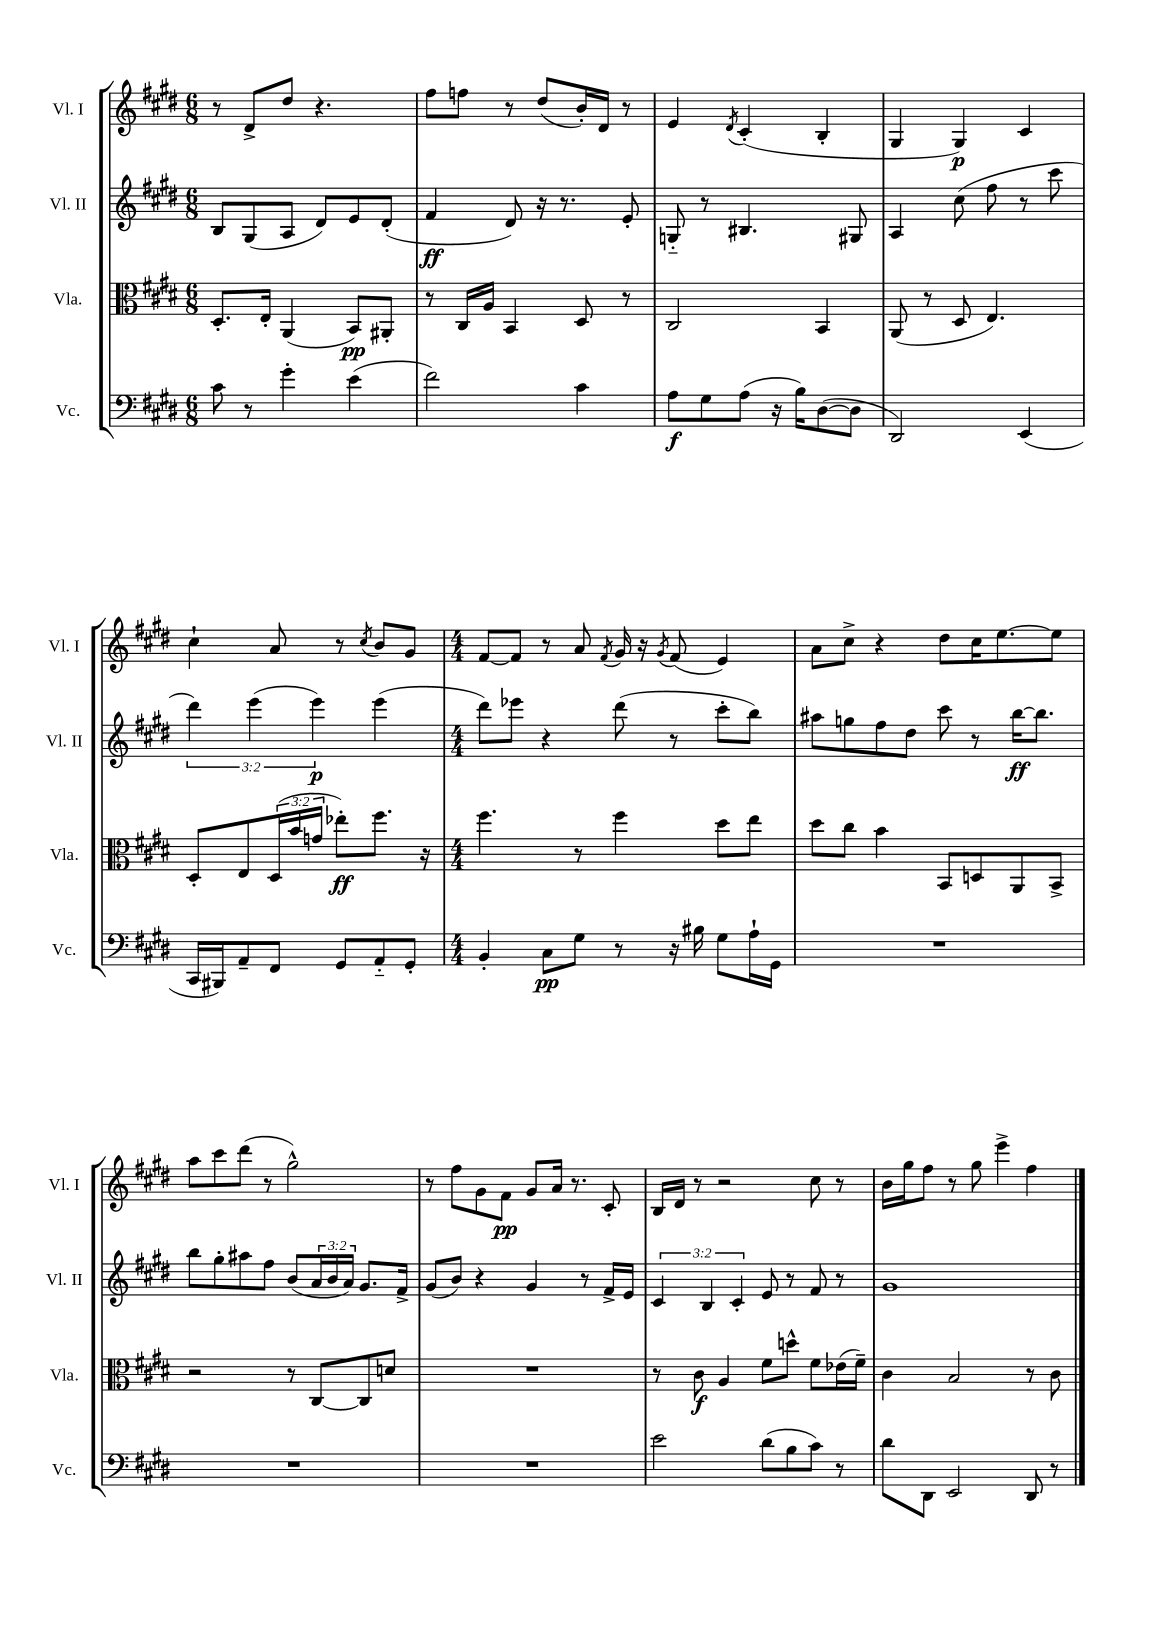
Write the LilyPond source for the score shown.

<<
\new StaffGroup <<
\new Staff = "s0" \with { instrumentName = "Vl. I" shortInstrumentName = "Vl. I" } {
    \clef treble \key e \major \numericTimeSignature \time 6/8
    r8 dis'8-> dis''8 r4. |
    fis''8 f''8 r8 dis''8( b'16-.) dis'16 r8 |
    e'4 \acciaccatura { dis'8 } cis'4-.( b4-. |
    gis4 gis4\p) cis'4 |
    cis''4-! a'8 r8 \acciaccatura { cis''8 } b'8 gis'8 |
    \numericTimeSignature \time 4/4 fis'8~ fis'8 r8 a'8 \acciaccatura { fis'8 } gis'16 r16 \acciaccatura { gis'8 } fis'8( e'4) |
    a'8 cis''8-> r4 dis''8 cis''16 e''8.~ e''8 |
    a''8 cis'''8 dis'''8( r8 gis''2-^) |
    r8 fis''8 gis'8 fis'8\pp gis'8 a'16 r8. cis'8-. |
    b16 dis'16 r8 r2 cis''8 r8 |
    b'16 gis''16 fis''8 r8 gis''8 e'''4-> fis''4 \bar "|." |
}
\new Staff = "s1" \with { instrumentName = "Vl. II" shortInstrumentName = "Vl. II" } {
    \clef treble \key e \major \numericTimeSignature \time 6/8 \override Staff.TupletNumber.text = #tuplet-number::calc-fraction-text
    b8 gis8( a8 dis'8) e'8 dis'8-.( |
    fis'4\ff dis'8) r16 r8. e'8-. |
    g8-_ r8 bis4. gis8 |
    a4 cis''8( fis''8 r8 cis'''8 |
    \tuplet 3/2 { dis'''4) e'''4( e'''4\p) } e'''4( |
    \numericTimeSignature \time 4/4 dis'''8) ees'''8 r4 dis'''8( r8 cis'''8-. b''8) |
    ais''8 g''8 fis''8 dis''8 cis'''8 r8 b''16~\ff b''8. |
    b''8 gis''8-. ais''8 fis''8 b'8( \tuplet 3/2 { a'16 b'16 a'16) } gis'8. fis'16-> |
    gis'8( b'8) r4 gis'4 r8 fis'16-> e'16 |
    \tuplet 3/2 { cis'4 b4 cis'4-. } e'8 r8 fis'8 r8 |
    gis'1 \bar "|." |
}
\new Staff = "s2" \with { instrumentName = "Vla." shortInstrumentName = "Vla." } {
    \clef alto \key e \major \numericTimeSignature \time 6/8 \override Staff.TupletNumber.text = #tuplet-number::calc-fraction-text
    dis8.-. e16-. a,4( b,8\pp) ais,8-. |
    r8 cis16 a16 b,4 dis8 r8 |
    cis2 b,4 |
    a,8( r8 dis8 e4.) |
    dis8-. e8 \tuplet 3/2 { dis16( b'16 g'16 } ees''8-.\ff) fis''8. r16 |
    \numericTimeSignature \time 4/4 fis''4. r8 fis''4 dis''8 e''8 |
    dis''8 cis''8 b'4 b,8 d8 a,8 b,8-> |
    r2 r8 cis8~ cis8 d'8 |
    R1 |
    r8 cis'8\f a4 fis'8 d''8-^ fis'8 ees'16( fis'16--) |
    cis'4 b2 r8 cis'8 \bar "|." |
}
\new Staff = "s3" \with { instrumentName = "Vc." shortInstrumentName = "Vc." } {
    \clef bass \key e \major \numericTimeSignature \time 6/8
    cis'8 r8 gis'4-. e'4( |
    fis'2) cis'4 |
    a8\f gis8 a8( r16 b16) dis8~( dis8 |
    dis,2) e,4( |
    cis,16 bis,,16) a,8-- fis,8 gis,8 a,8-_ gis,8-. |
    \numericTimeSignature \time 4/4 b,4-. cis8\pp gis8 r8 r16 bis16 gis8 a16-! gis,16 |
    R1 |
    R1 |
    R1 |
    e'2 dis'8( b8 cis'8) r8 |
    dis'8 dis,8 e,2 dis,8 r8 \bar "|." |
}
>>
>>
\layout { \context { \Score \remove "Bar_number_engraver" } }
